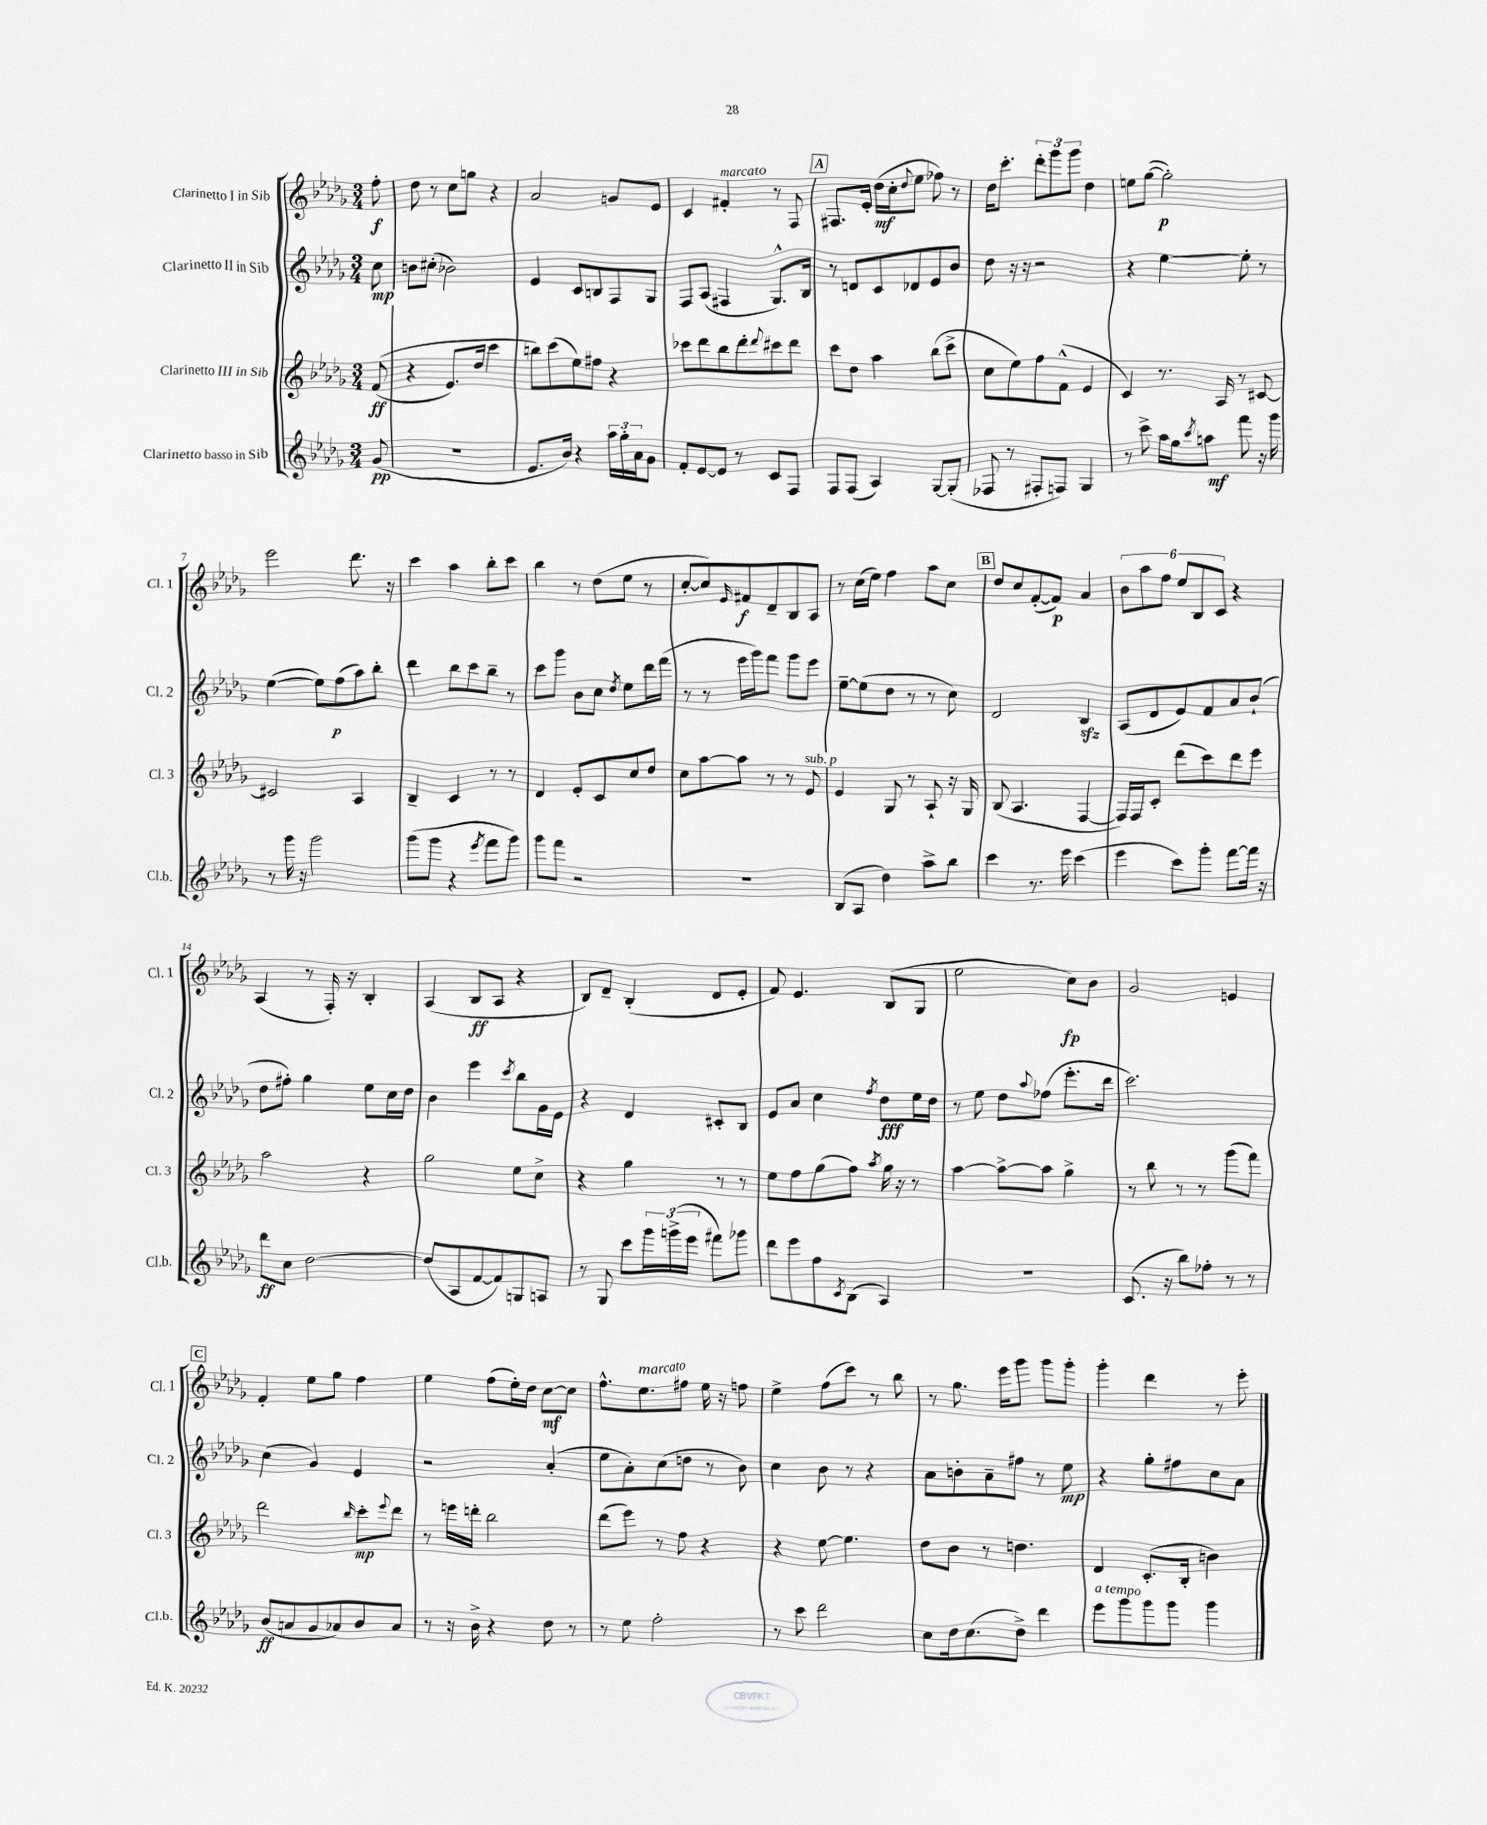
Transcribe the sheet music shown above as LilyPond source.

<<
\new StaffGroup <<
\new Staff = "s0" \with { instrumentName = "Clarinetto I in Sib" shortInstrumentName = "Cl. 1" } {
    \clef treble \key des \major \numericTimeSignature \time 3/4 \partial 8
    f''8-.\f |
    des''8 r8 c''8 g''8 r4 |
    aes'2 g'8 ees'8 |
    c'4 fis'4-.^\markup { \italic "marcato" } r8 f8 |
    \mark \markup { \box "A" } fis8. ees'16-. des''16\mf( c''16-. \appoggiatura { des''8 } ees''8 fes''8) r8 |
    des''16 c'''8.-. \tuplet 3/2 { des'''8-. ges'''8 ges'''8 } des''4 |
    e''8 ges''8~( ges''2-.\p) |
    ees'''2 des'''8. r16 |
    c'''4 aes''4 bes''8-. c'''8 |
    bes''4 r8 des''8( ees''8 r8 |
    c''8~-. c''8) \grace { ees'16 } fis'8\f des'8-- bes8 aes8 |
    r8 c''16( ees''16) f''4 aes''8 c''8 |
    \mark \markup { \box "B" } des''8 c''8 f'8~-.( f'8\p) aes'4 |
    \tuplet 6/4 { bes'8 aes''8 f''8 ees''8 bes8 c'8 } r4 |
    aes4( r8 f16-.) r16 bes4-. |
    aes4( bes8\ff aes8 r4 |
    bes8) des'8-- bes4-.( des'8 ees'8-. |
    f'8) ees'4. bes8( ges8 |
    ees''2 c''8\fp) bes'8 |
    ges'2 e'4 |
    \mark \markup { \box "C" } f'4-. ees''8 ges''8 f''4 |
    ees''4 f''8( ees''16-.) des''16 c''8~\mf c''8 |
    f''8.-^ ees''8.^\markup { \italic "marcato" } fis''8 ees''16 r16 f''8 |
    ees''4-> f''8( c'''8) r8 bes''8 |
    r8 ges''8. ees'''16 ges'''8 ges'''8 ges'''8-. |
    ges'''4-. des'''4 r8 ees'''8-. \bar "|." |
}
\new Staff = "s1" \with { instrumentName = "Clarinetto II in Sib" shortInstrumentName = "Cl. 2" } {
    \clef treble \key des \major \numericTimeSignature \time 3/4 \partial 8
    c''8\mp |
    b'8 cis''8-.( bes'2) |
    ees'4 c'8 b8 f8 ges8 |
    f8 aes8( fis4 ges8.-^) bes16 |
    \mark \markup { \box "A" } r8 d'8 c'8 des'8 ees'8 bes'8 |
    des''8 r16 r16 r2 |
    r4 ees''4~ ees''8-. r8 |
    ees''4~( ees''8) f''8\p( aes''8) bes''8-. |
    des'''4 bes''8 c'''8 bes''8-- r8 |
    c'''8 ges'''8 bes'8 c''8 \acciaccatura { des''8 } ees''8 des'''16 f'''16( |
    r8 r8 ees'''16 ges'''16) f'''8 ges'''8 ees'''8 |
    ees''8~-- ees''8( des''8 r8 r8 c''8) |
    \mark \markup { \box "B" } des'2 bes4\sfz |
    aes8( des'8 ees'8) f'8 aes'8 bes'8-!( |
    des''8 fis''8-.) ges''4 ees''8 c''16 des''16 |
    bes'4 ees'''4 \acciaccatura { c'''8 } bes''8 ges'16 ees'16 |
    r4 des'4 cis'8-. bes8 |
    ees'8 aes'8 c''4 \acciaccatura { f''8 } des''8\fff ees''16 des''16 |
    r8 ees''8 des''8 \appoggiatura { aes''8 } fes''8( ees'''8.-. des'''16 |
    c'''2.) |
    \mark \markup { \box "C" } c''4( ges'4) ees'4 |
    r2 aes'4-.( |
    ees''8 aes'8-.) c''8( d''8 r8 bes'8) |
    c''4 bes'8 r8 r4 |
    aes'8 b'8-. aes'8-- fis''8 r8 ees''8\mp |
    r4 ges''8-. fis''8 c''8 aes'8 \bar "|." |
}
\new Staff = "s2" \with { instrumentName = "Clarinetto III in Sib" shortInstrumentName = "Cl. 3" } {
    \clef treble \key des \major \numericTimeSignature \time 3/4 \partial 8
    f'8\ff(\( |
    r4 ees'8.) des''16 c'''4 |
    b''8\) c'''8( ees''8) fis''8 r4 |
    ces'''8 des'''8 bes''8 des'''8-. \appoggiatura { des'''8 } cis'''8 des'''8 |
    \mark \markup { \box "A" } c'''8 des''8 aes''4 bes''8( c'''8-> |
    c''8 ees''8) f''8 f'8-^( ees'4 |
    c'4) r8. aes16 r8 cis'8~ |
    cis'2 aes4 |
    bes4-- c'4 r8 r8 |
    des'4 ees'8-. c'8 c''8 des''8 |
    c''8 aes''8~ aes''8 r8 r8 ees'8^\markup { \italic "sub. p" } |
    ees'4 ges8 r8 aes8-! r16 ges16 |
    \mark \markup { \box "B" } bes8( aes4. f4~ |
    f16) f16 c'8-. des'''8( c'''8) des'''8 ees'''8 |
    aes''2 r4 |
    ges''2 ees''8 c''8-> |
    r4 ges''4 r8 r8 |
    ees''8 f''8 ges''8( f''8) \acciaccatura { aes''8 } ges''16 r16 r8 |
    aes''4~ aes''8~-> aes''8 ges''4-> |
    r8 bes''8 r8 r8 ges'''8( f'''8) |
    \mark \markup { \box "C" } des'''2 \grace { bes''16 } c'''8-.\mp \appoggiatura { ees'''8 } des'''8 |
    r8 e'''16 d'''16-. bes''2 |
    des'''8( ees'''8) r8 f''8 r4 |
    r4 ees''8~ ees''4. |
    des''8 bes'8 r8 d''4. |
    des'4 c'8.-.( bes16-. b'4) \bar "|." |
}
\new Staff = "s3" \with { instrumentName = "Clarinetto basso in Sib" shortInstrumentName = "Cl.b." } {
    \clef treble \key des \major \numericTimeSignature \time 3/4 \partial 8
    ges'8\pp( |
    R2. |
    ees'8. bes'16) r4 \tuplet 3/2 { aes''16 ges''16-. aes'16 } ges'8 |
    f'8-. ees'8~ ees'8 r8 c'8 f8 |
    \mark \markup { \box "A" } f8 f8( aes4) ges8~ ges8-.( |
    fes8 r8 fis8-. f8) ges4 |
    r8 c'''8-> aes''16 ges''16 \acciaccatura { c'''8 } a''8\mf f'''8 r16 ges'''16 |
    r8 ges'''16 r16 ges'''2 |
    ges'''8( ges'''8 r4 \acciaccatura { ees'''8 } f'''8 ges'''8) |
    ges'''8 f'''8 r2 |
    R2. |
    bes8( aes8 des''4) aes''8-> bes''8 |
    \mark \markup { \box "B" } c'''4 r8. ees'''16 c'''4( |
    ees'''4 c'''8) ges'''8-. f'''8~ f'''16 r16 |
    des'''8\ff c''8 des''2~ |
    des''8( aes8 f'8~ f'8) g8 a8 |
    r8 ges8 c'''8 \tuplet 3/2 { ges'''16 g'''16->( ees'''16 } fis'''8) ges'''8 |
    des'''8 ees'''8 f''8 \acciaccatura { c'8 } bes8( aes4) |
    R2. |
    c'8.( r16 bes''8) fes''8-. r8 r8 |
    \mark \markup { \box "C" } bes'8\ff( a'8 ges'8 aes'8) bes'8 aes'8 |
    r8 r16 bes'16-> r4 des''8 r8 |
    r8 ees''8 f''2-. |
    r8 c'''8 des'''2 |
    c''8 des''16 c''8.( des''8->) des'''4 |
    ees'''8^\markup { \italic "a tempo" } ges'''8 ges'''8 ges'''8 ges'''4 \bar "|." |
}
>>
>>
